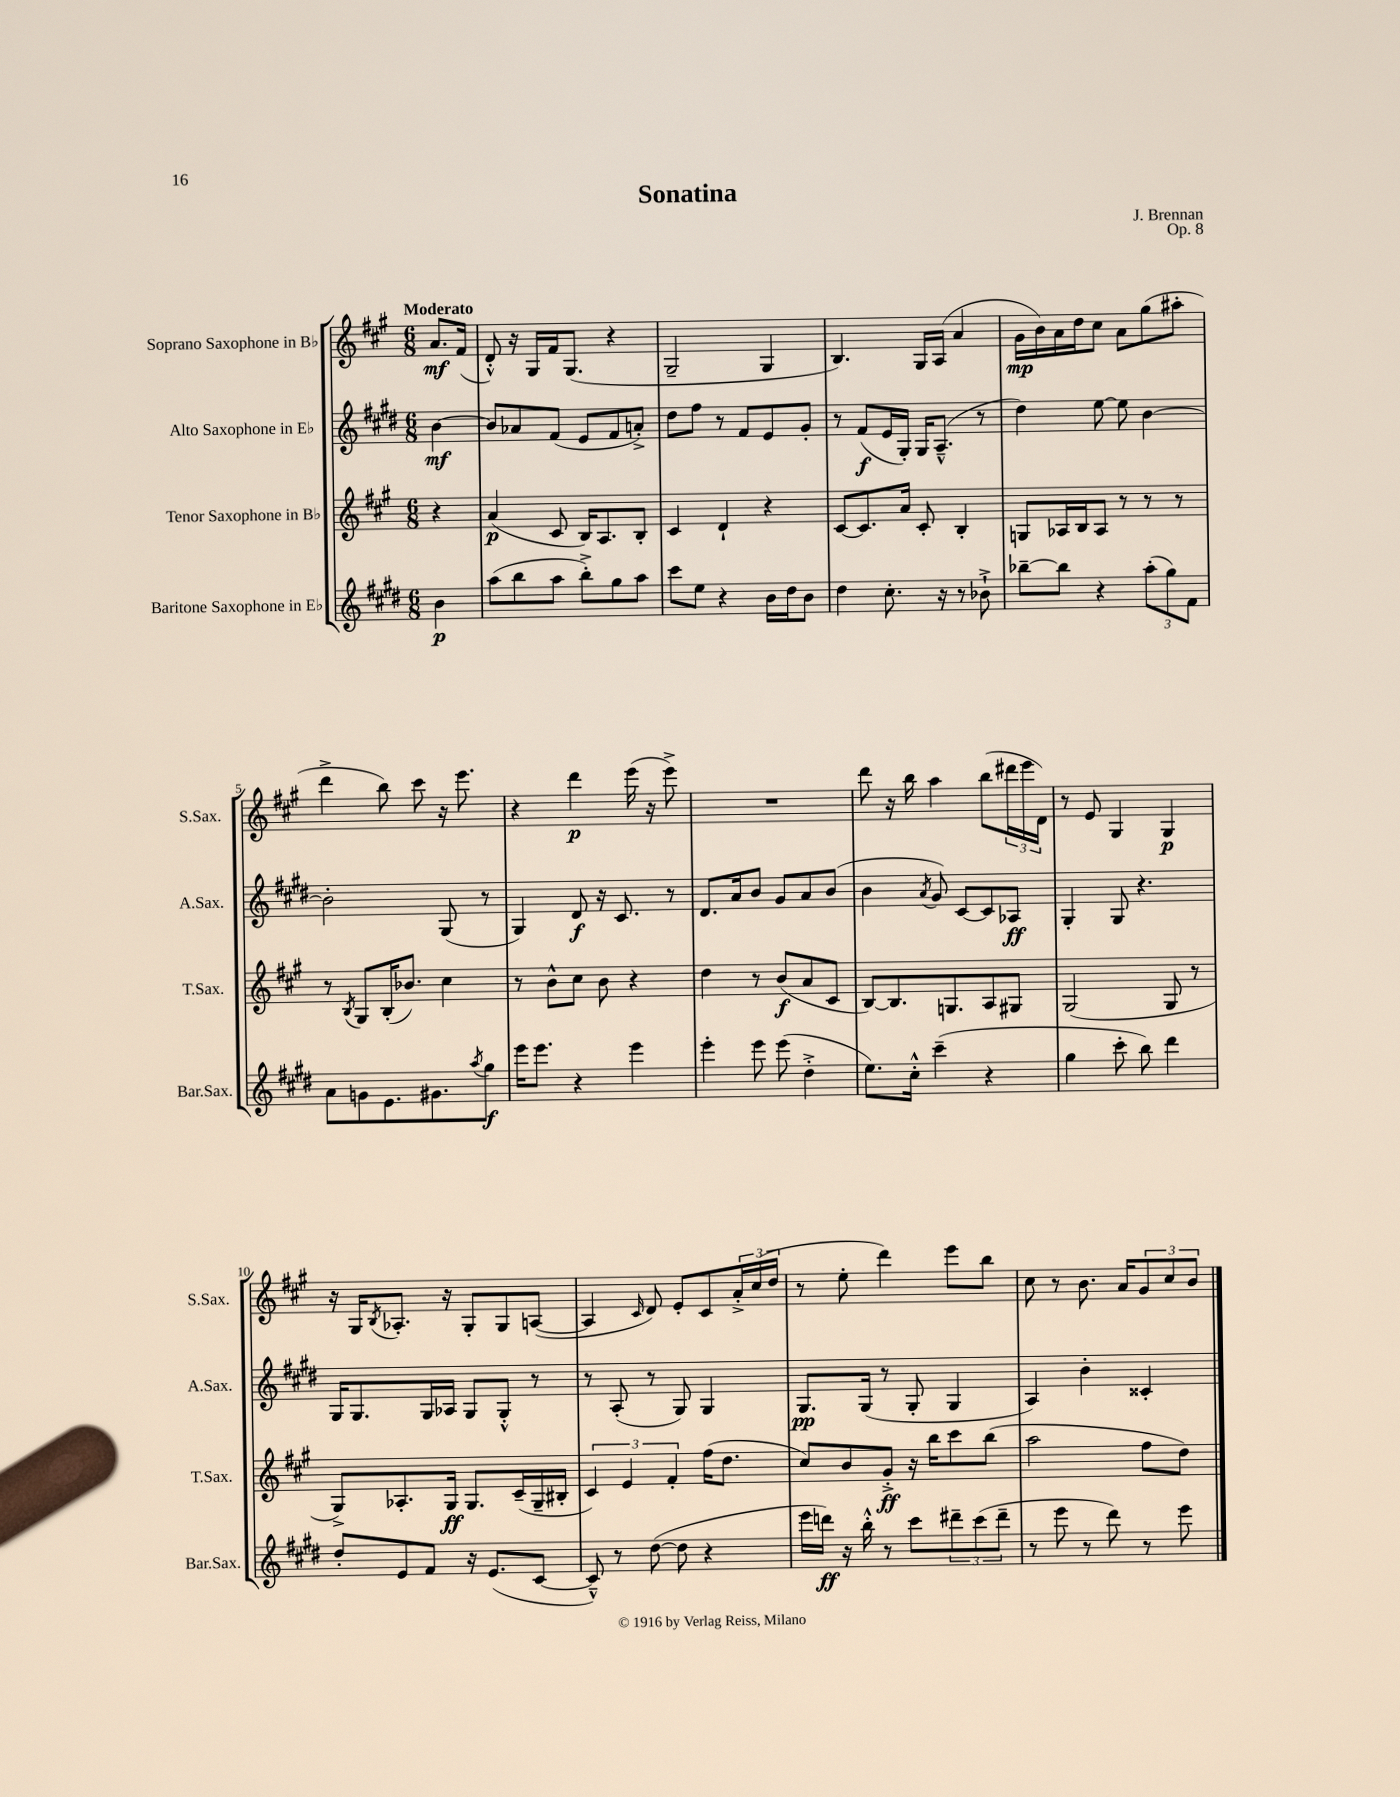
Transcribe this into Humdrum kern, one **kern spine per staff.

**kern	**dynam	**kern	**dynam	**kern	**dynam	**kern	**dynam
*part4	*part4	*part3	*part3	*part2	*part2	*part1	*part1
*staff4	*staff4	*staff3	*staff3	*staff2	*staff2	*staff1	*staff1
*I"Baritone Saxophone in E♭	*	*I"Tenor Saxophone in B♭	*	*I"Alto Saxophone in E♭	*	*I"Soprano Saxophone in B♭	*
*I'Bar.Sax.	*	*I'T.Sax.	*	*I'A.Sax.	*	*I'S.Sax.	*
*clefG2	*	*clefG2	*	*clefG2	*	*clefG2	*
*k[f#c#g#d#]	*	*k[f#c#g#]	*	*k[f#c#g#d#]	*	*k[f#c#g#]	*
*M6/8	*	*M6/8	*	*M6/8	*	*M6/8	*
=	=	=	=	=	=	=	=
!	!	!	!	!	!	!LO:TX:a:B:t=Moderato	!
4b\	p	4r	.	[4b\	mf	8.a/L	mf
.	.	.	.	.	.	(16f#/Jk	.
=1	=1	=1	=1	=1	=1	=1	=1
(8aa\L	.	(4a/	p	8b/L]	.	8d'^^/)	.
8bb\	.	.	.	8a-X/	.	16r	.
.	.	.	.	.	.	16G#/LL	.
8aa\J	.	8c#/	.	(8f#/J	.	16f#/J	.
.	.	.	.	.	.	(8.G#/J	.
8bb'^\L)	.	16B/KL)	.	8e/L	.	.	.
.	.	8.A/	.	.	.	.	.
8gg#\	.	.	.	8f#/	.	4r	.
8aa\J	.	8B'/J	.	8an'^/J)	.	.	.
=2	=2	=2	=2	=2	=2	=2	=2
8ccc#\L	.	4c#/	.	8dd#\L	.	2G#~/	.
8ee\J	.	.	.	8ff#\J	.	.	.
4r	.	4d`/	.	8r	.	.	.
.	.	.	.	8f#/L	.	.	.
16b\LL	.	4r	.	8e/	.	4G#/	.
16dd#\J	.	.	.	.	.	.	.
8b\J	.	.	.	8g#'/J	.	.	.
=3	=3	=3	=3	=3	=3	=3	=3
4dd#\	.	[8c#/L	.	8r	.	4.B/)	.
.	.	8.c#/]	.	(8f#/L	f	.	.
8.cc#'\	.	.	.	16e/L	.	.	.
.	.	16a/Jk	.	16G#'/JJ)	.	.	.
.	.	8c#'/	.	16G#/KL	.	16G#/LL	.
16r	.	.	.	(8.A~^^/J	.	(16A/JJ	.
8r	.	4B'/	.	.	.	4a/	.
8b-X`^\	.	.	.	8r	.	.	.
=4	=4	=4	=4	=4	=4	=4	=4
[8bb-X~\L	.	8Gn/L	.	4dd#\)	.	16g#\LL	mp
.	.	.	.	.	.	16b\)	.
8bb-\J]	.	16A-X/L	.	.	.	16a\	.
.	.	16B/J	.	.	.	16dd\J	.
4r	.	8A-/J	.	[8ee\	.	8cc#\J	.
.	.	8r	.	8ee\]	.	8a\L	.
(12aa'\L	.	8r	.	[4b\	.	(8gg#\	.
12gg#\)	.	.	.	.	.	.	.
.	.	8r	.	.	.	8aa#X'\J	.
12f#\J	.	.	.	.	.	.	.
!!LO:LB:g=z
=5	=5	=5	=5	=5	=5	=5	=5
8a\L	.	8r	.	2b'\]	.	4ddd^\	.
.	.	8qB/	.	.	.	.	.
8gn\	.	8G#/L	.	.	.	.	.
8.e\	.	(16B'/K	.	.	.	8bb\)	.
.	.	8.b-X/J)	.	.	.	.	.
.	.	.	.	.	.	8ccc#\	.
8.g#X\	.	.	.	.	.	.	.
.	.	4cc#\	.	(8G#/	.	16r	.
.	.	.	.	.	.	8.eee\	.
8qaa/	.	.	.	.	.	.	.
8gg#\J	f	.	.	8r	.	.	.
=6	=6	=6	=6	=6	=6	=6	=6
16eee\KL	.	8r	.	4G#/)	.	4r	.
8.eee\J	.	.	.	.	.	.	.
.	.	8b^^\L	.	.	.	.	.
4r	.	8cc#\J	.	8d#/	f	4ddd\	p
.	.	8b\	.	16r	.	.	.
.	.	.	.	8.c#/	.	.	.
4eee\	.	4r	.	.	.	(16eee\	.
.	.	.	.	.	.	16r	.
.	.	.	.	8r	.	8eee^\)	.
=7	=7	=7	=7	=7	=7	=7	=7
4eee'\	.	4dd\	.	8.d#/L	.	2.r	.
.	.	.	.	16a/k	.	.	.
8eee\	.	8r	.	8b/J	.	.	.
(8eee\	.	(8b/L	f	8g#/L	.	.	.
4dd#'^\	.	8a/	.	8a/	.	.	.
.	.	8c#/J	.	(8b/J	.	.	.
=8	=8	=8	=8	=8	=8	=8	=8
8.ee\L)	.	[8B/L)	.	4b\	.	8ddd\	.
.	.	8.B/]	.	.	.	16r	.
16cc#'^^\Jk	.	.	.	.	.	16bb\	.
.	.	.	.	8qa/	.	.	.
(4ccc#~\	.	.	.	8g#/)	.	4aa\	.
.	.	8.Gn/	.	.	.	.	.
.	.	.	.	[8c#/L	.	.	.
4r	.	8A/	.	8c#/]	.	(8bb\L	.
.	.	8G#X/J	.	8A-X/J	ff	24ddd#X\L	.
.	.	.	.	.	.	24eee\	.
.	.	.	.	.	.	24d\JJ)	.
=9	=9	=9	=9	=9	=9	=9	=9
4gg#\	.	(2G#/	.	4G#'/	.	8r	.
.	.	.	.	.	.	8e/	.
8ccc#'\	.	.	.	8G#/	.	4G#/	.
8bb\)	.	.	.	4.r	.	.	.
4ddd#\	.	8G#/	.	.	.	4G#/	p
.	.	8r	.	.	.	.	.
!!LO:LB:g=z
=10	=10	=10	=10	=10	=10	=10	=10
8dd#'/L	.	8G#^/L)	.	16G#/KL	.	16r	.
.	.	.	.	8.G#/	.	16G#/KL	.
.	.	.	.	.	.	8qB/	.
8e/	.	8.A-X'/	.	.	.	8.A-X'/J	.
8f#/J	.	.	.	16G#/L	.	.	.
.	.	16G#/Jk	ff	16A-X/JJ	.	16r	.
16r	.	8.G#/L	.	8G#/L	.	8G#'/L	.
(8.e/L	.	.	.	.	.	.	.
.	.	.	.	8G#'^^/J	.	8G#/	.
.	.	(16c#~/L	.	.	.	.	.
[8c#/J	.	16G#~/	.	8r	.	([8An/J	.
.	.	16B#X'/JJ	.	.	.	.	.
=11	=11	=11	=11	=11	=11	=11	=11
8c#~^^/])	.	6c#/)	.	8r	.	4A/]	.
8r	.	.	.	(8A'/	.	.	.
.	.	6e/	.	.	.	.	.
.	.	.	.	.	.	16qqc#/	.
([8dd#\	.	.	.	8r	.	8d/)	.
.	.	6f#'/	.	.	.	.	.
8dd#\]	.	.	.	8G#/)	.	8e'/L	.
4r	.	(16ff#\KL	.	4G#/	.	8c#/	.
.	.	8.dd\J	.	.	.	.	.
.	.	.	.	.	.	24a'^/L	.
.	.	.	.	.	.	(24cc#/	.
.	.	.	.	.	.	24dd/JJ	.
=12	=12	=12	=12	=12	=12	=12	=12
16eee\LL	.	8cc#/L)	.	8.G#/L	pp	8r	.
16dddn\JJ)	ff	.	.	.	.	.	.
16r	.	8b/	.	.	.	8ee'\	.
16bb'^^\	.	.	.	(16G#/Jk	.	.	.
8r	.	8g#'^/J	ff	8r	.	4ddd\)	.
8ccc#\L	.	16r	.	8G#'/	.	.	.
.	.	16bb\KL	.	.	.	.	.
12ddd#X~\	.	8ccc#\	.	4G#/	.	8eee\L	.
(12ccc#\	.	.	.	.	.	.	.
.	.	(8bb\J	.	.	.	8bb\J	.
12ddd#~\J	.	.	.	.	.	.	.
=13	=13	=13	=13	=13	=13	=13	=13
8r	.	2aa\	.	4A/)	.	8cc#\	.
8eee\	.	.	.	.	.	8r	.
8r	.	.	.	4b'\	.	8.b\	.
8ddd#\)	.	.	.	.	.	.	.
.	.	.	.	.	.	16a/KL	.
8r	.	8ff#\L	.	4c##X'/	.	12g#/	.
.	.	.	.	.	.	12cc#/	.
8eee\	.	8dd\J)	.	.	.	.	.
.	.	.	.	.	.	12b/J	.
==	==	==	==	==	==	==	==
*-	*-	*-	*-	*-	*-	*-	*-
